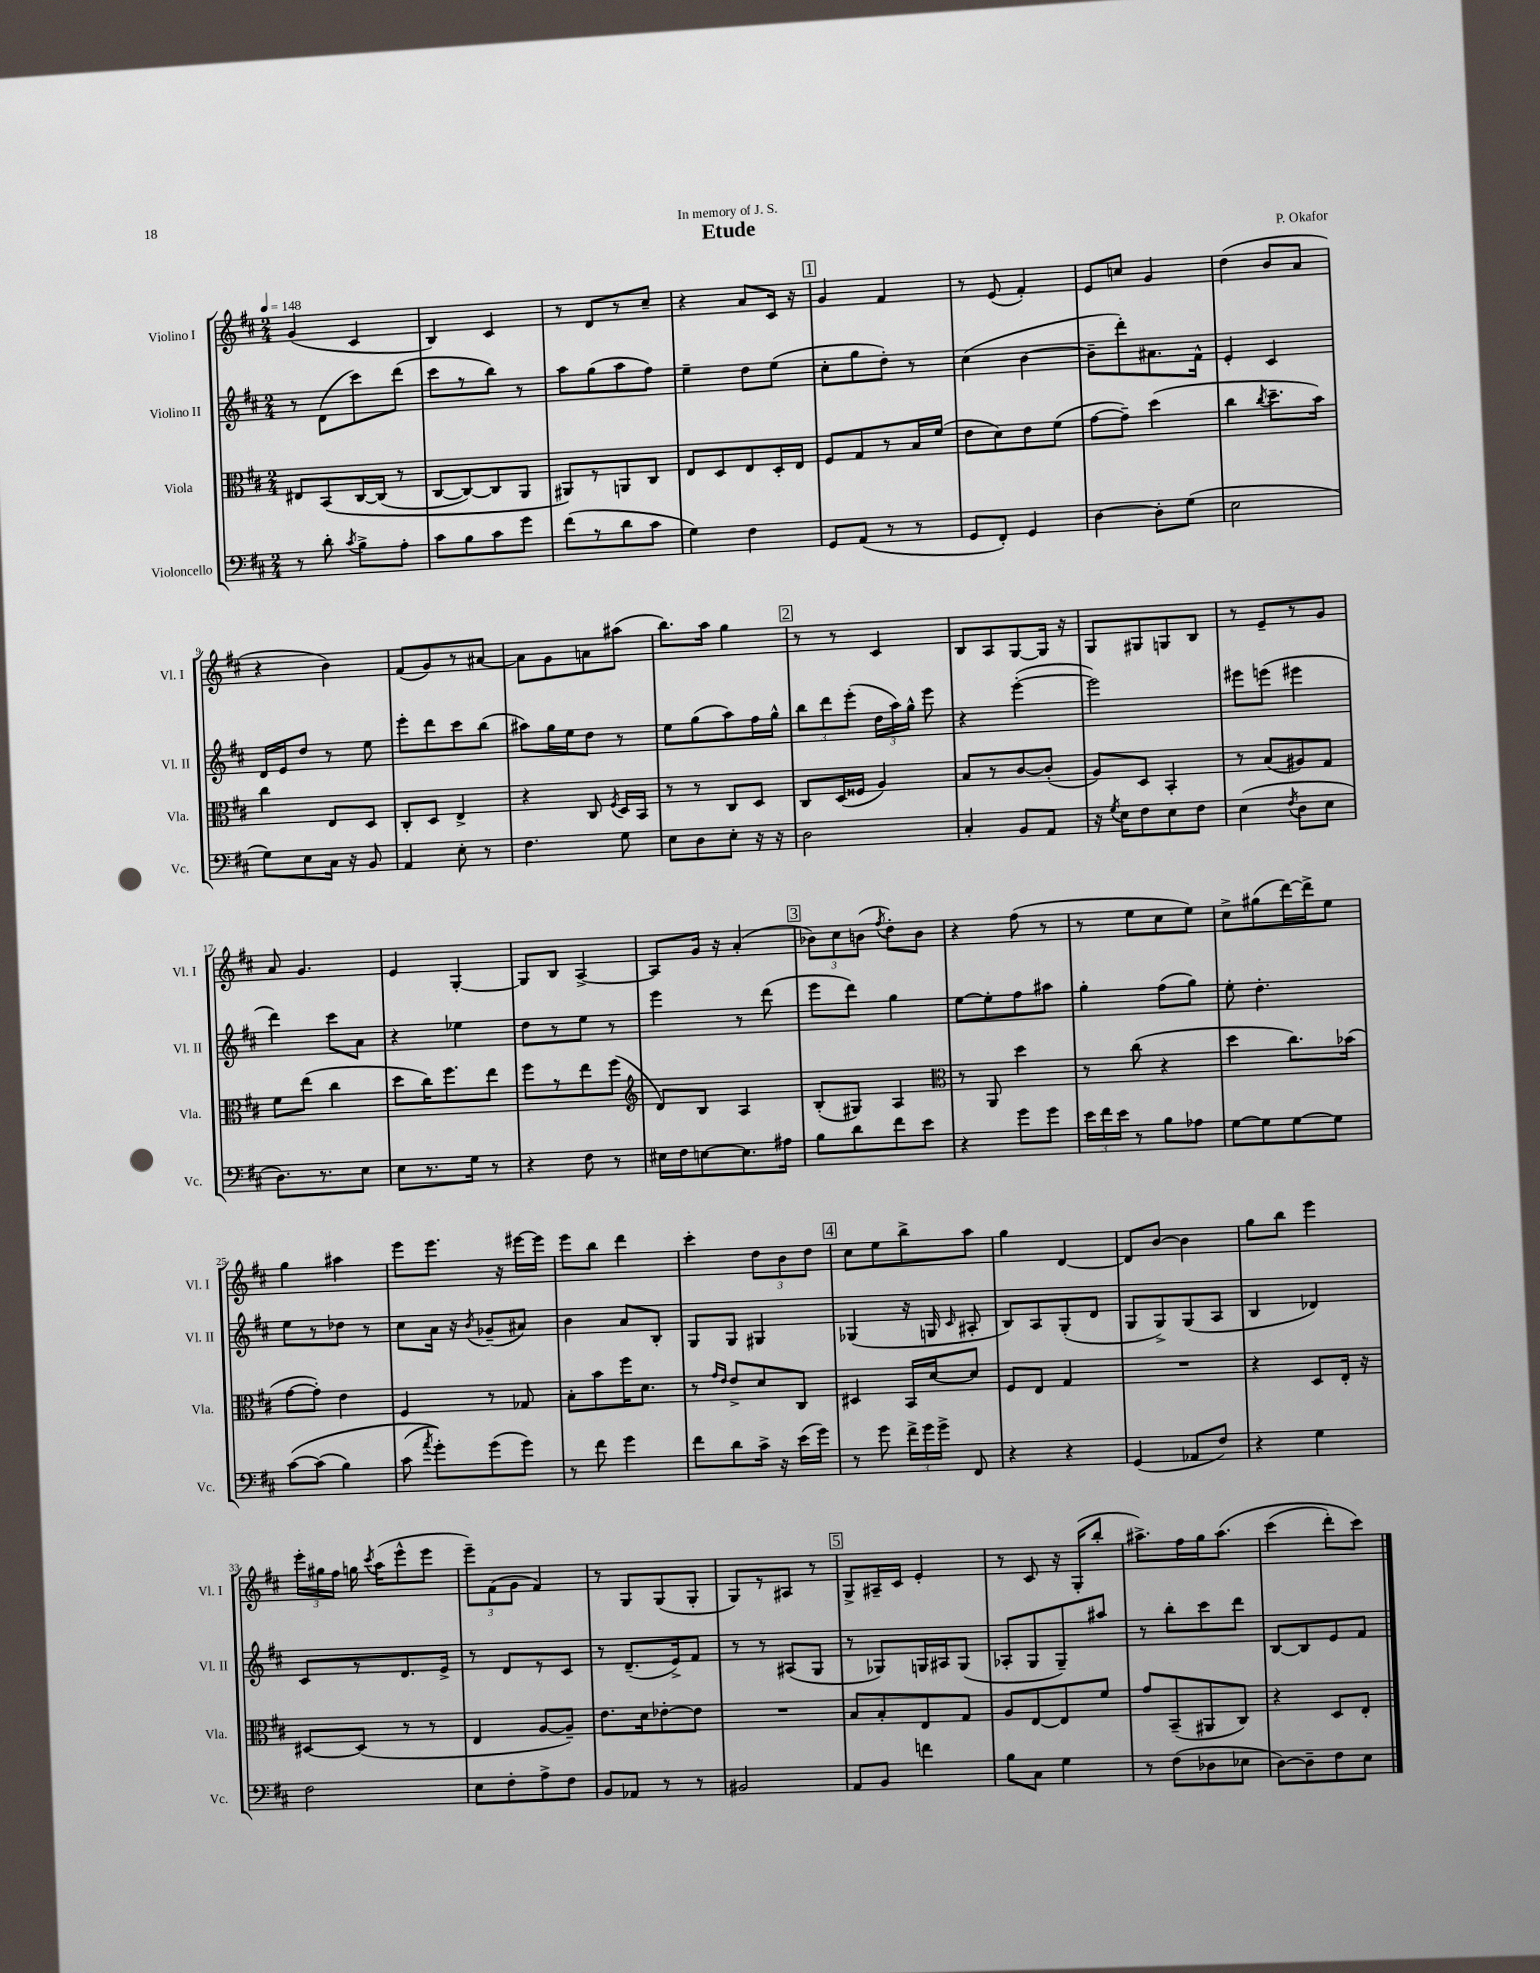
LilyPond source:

\header { title = "Etude" composer = "P. Okafor" dedication = "In memory of J. S." }
<<
\new StaffGroup <<
\new Staff = "s0" \with { instrumentName = "Violino I" shortInstrumentName = "Vl. I" } {
    \clef treble \key d \major \numericTimeSignature \time 2/4 \tempo 4 = 148
    \autoBeamOff g'4( cis'4 |
    b4) cis'4 |
    r8 d'8[ r8 cis''8]-- |
    r4 a'8[ cis'16] r16 |
    \mark \markup { \box "1" } g'4 fis'4 |
    r8 e'8( fis'4-.) |
    e'8[ c''8] g'4 |
    d''4( b'8[ a'8] |
    r4 b'4) |
    fis'8[( g'8) r8 ais'8]~ |
    ais'8[ g'8 a'8 ais''8]( |
    b''8.[) a''16] g''4 |
    \mark \markup { \box "2" } r8 r8 cis'4 |
    b8[ a8 g8~ g16] r16 |
    g8[ gis8 g8 b8] |
    r8 e'8[-- r8 g'8] |
    a'8 g'4. |
    e'4 g4~-. |
    g8[ b8] a4~-> |
    a8[ g'16] r16 a'4-.( |
    \mark \markup { \box "3" } \tuplet 3/2 { bes'8[) cis''8 b'8]( } \acciaccatura { fis''8 } d''8[-.) b'8] |
    r4 fis''8( r8 |
    r8 e''8[ cis''8 e''8]) |
    cis''8[-> gis''8( d'''16~) d'''16-> e''8] |
    g''4 ais''4 |
    e'''8[ e'''8.] r16 eis'''16[~ eis'''16] |
    e'''8[ b''8] d'''4 |
    cis'''4-. \tuplet 3/2 { d''8[ b'8 d''8] } |
    \mark \markup { \box "4" } cis''8[ e''8 b''8-> a''8] |
    g''4 d'4~ |
    d'8[ b'8]~ b'4 |
    g''8[ b''8] e'''4 |
    \tuplet 3/2 { e'''16[-. gis''16 fis''16] } g''16 \acciaccatura { cis'''8 } a''16[( e'''8-^ e'''8] |
    \tuplet 3/2 { e'''8[--) fis'8( g'8] } fis'4) |
    r8 g8[ g8( g8]-. |
    g8[) r8 ais8] r8 |
    \mark \markup { \box "5" } g8[-> ais16-- cis'16] e'4-. |
    r8 cis'8 r16 g16[-.( b''8]-. |
    ais''8.[->) fis''16 g''16 ais''8.]\( |
    cis'''4( d'''8[-.) cis'''8]\) \bar "|." |
}
\new Staff = "s1" \with { instrumentName = "Violino II" shortInstrumentName = "Vl. II" } {
    \clef treble \key d \major \numericTimeSignature \time 2/4
    \autoBeamOff r8 d'8[( cis'''8) d'''8]( |
    cis'''8[ r8 b''8]) r8 |
    a''8[ g''8( a''8 fis''8]) |
    e''4-- d''8[ e''8]( |
    \mark \markup { \box "1" } cis''8[-. g''8 d''8]-.) r8 |
    cis''4( b'4~ |
    b'8[-- d'''8-.) ais'8. fis'16]-^ |
    e'4-. cis'4 |
    d'16[ e'16 d''8] r8 e''8 |
    e'''8[-. d'''8 cis'''8 b''8]( |
    ais''8[) g''16 e''16 d''8] r8 |
    e''8[ g''8( a''8) fis''16 g''16]-^ |
    \mark \markup { \box "2" } \tuplet 3/2 { b''8[ d'''8 e'''8]-.( } \tuplet 3/2 { d''16[ a''16) g''16]-^ } e'''8 |
    r4 e'''4~-.( |
    e'''2) |
    eis'''8[ e'''8]( eis'''4 |
    d'''4) cis'''8[ a'8] |
    r4 ees''4 |
    d''8[ r8 e''8] r8 |
    e'''4 r8 d'''8( |
    \mark \markup { \box "3" } e'''8[ d'''8]) g''4 |
    e''8[~ e''8-. fis''8 ais''8] |
    g''4-. fis''8[( g''8]) |
    e''8-. d''4.-. |
    e''8[ r8 des''8] r8 |
    cis''8[ a'16] r16 \acciaccatura { b'8 } ges'8[--( ais'8]) |
    b'4 a'8[ b8]-. |
    g8[ g8] gis4 |
    \mark \markup { \box "4" } ges4( r16 g16 \grace { cis'16 } ais8-. |
    b8[) a8 g8-.( d'8] |
    g8[ g8->) g8( a8] |
    b4 des'4) |
    cis'8[ r8 d'8. e'16]-> |
    r8 d'8[ r8 cis'8] |
    r8 d'8.[--( e'16->) fis'8] |
    r8 r8 ais8[( g8] |
    \mark \markup { \box "5" } r8 ges8[) g16 ais16 g8]( |
    aes8[-. g8 g8--) ais''8] |
    r8 b''8[-. cis'''8 d'''8] |
    b8[~ b8 e'8 fis'8] \bar "|." |
}
\new Staff = "s2" \with { instrumentName = "Viola" shortInstrumentName = "Vla." } {
    \clef alto \key d \major \numericTimeSignature \time 2/4
    \autoBeamOff eis8[ b,8\( cis16~ cis16]( r8 |
    cis8[~ cis8~) cis8 a,8] |
    ais,8[\) r8 a,8 cis8] |
    e8[ d8 e8 d16-. e16] |
    \mark \markup { \box "1" } fis8[ g8 r8 b16 fis'16]( |
    e'8[ d'8) e'8 fis'8]( |
    g'8[~ g'8]--) d''4( |
    cis''4 \acciaccatura { cis''8 } d''8.[-- b'16]) |
    cis''4 e8[ d8] |
    cis8[-. d8] e4-> |
    r4 cis8 \acciaccatura { fis8 } d16[ b,16] |
    r8 r8 cis8[ d8] |
    \mark \markup { \box "2" } cis8[ d16( fisis16] a4) |
    b8[ r8 cis'8~ cis'8]-.( |
    a8[) d8] b,4-. |
    r8 b8[( ais8) g8] |
    fis'8[ e''8]( cis''4 |
    d''8[ cis''16) fis''8. e''8] |
    fis''8[ r8 e''8 fis''8]( |
    \clef treble d'8[) b8] a4 |
    \mark \markup { \box "3" } b8[-.( gis8]) a4 |
    \clef alto r8 a,8 d''4 |
    r8 cis''8( r4 |
    d''4 cis''8.[) bes'16]( |
    g'8[~ g'8]-.) e'4 |
    fis4 r8 ges8 |
    b8[-. b'8 fis''16 d'8.] |
    r8 \grace { g'16[ e'16] } e'8[-> d'8 cis8] |
    \mark \markup { \box "4" } dis4 b,16[ d'16~ d'8] |
    fis8[ e8] g4 |
    R2 |
    r4 d8[ e16]-. r16 |
    dis8[~ dis8]( r8 r8 |
    e4 a8[~ a8]--) |
    e'8.[ d'16 ees'8~-. ees'8] |
    R2 |
    \mark \markup { \box "5" } b8[ b8-. e8 g8] |
    a8[ e8~ e8 fis'8] |
    g'8[ b,8--( ais,8 cis8]) |
    r4 d8[ e8]-. \bar "|." |
}
\new Staff = "s3" \with { instrumentName = "Violoncello" shortInstrumentName = "Vc." } {
    \clef bass \key d \major \numericTimeSignature \time 2/4
    \autoBeamOff r8 d'8-. \acciaccatura { cis'8 } b8[-> a8]-. |
    cis'8[ b8 cis'8 g'8] |
    fis'8[( r8 d'8 cis'8] |
    g4) fis4 |
    \mark \markup { \box "1" } g,8[ a,8]( r8 r8 |
    g,8[ fis,8]-.) g,4 |
    d4~ d8[-. g8]( |
    e2 |
    g8[) e8 cis16] r16 b,8 |
    a,4 e8-. r8 |
    fis4. g8 |
    e8[ d8 e8]-. r16 r16 |
    \mark \markup { \box "2" } d2 |
    cis4-. b,8[ a,8] |
    r16 \acciaccatura { g8 } e16[ fis8 e8 fis8] |
    e4( \acciaccatura { fis8 } d8[ e8] |
    d8.[) r8. e8] |
    e8[ r8. g16] r8 |
    r4 fis8 r8 |
    eis16[ fis16 e8~ e8. ais16] |
    \mark \markup { \box "3" } b8[ d'8 fis'8 e'8] |
    r4 g'8[ g'8] |
    \tuplet 3/2 { e'16[ fis'16 e'16] } r8 b8[ aes8] |
    g8[~ g8 g8~ g8] |
    cis'8[~\( cis'8]( b4) |
    cis'8( \acciaccatura { a'8 } g'8[-.)\) g'8( g'8]) |
    r8 fis'8 g'4 |
    fis'8[ d'8 cis'16]-> r16 e'16[( g'16]) |
    \mark \markup { \box "4" } r8 g'8 \tuplet 3/2 { fis'16[-> g'16 g'16]-> } fis,8 |
    r4 r4 |
    g,4( aes,8[ fis8]) |
    r4 g4 |
    fis2 |
    e8[ fis8-. a8-> fis8] |
    b,8[ aes,8] r8 r8 |
    bis,2 |
    \mark \markup { \box "5" } a,8[ b,8] f'4 |
    b8[ cis8] g4 |
    r8 fis8[( des8 ees8] |
    d8[~) d8-- fis8 e8] \bar "|." |
}
>>
>>
